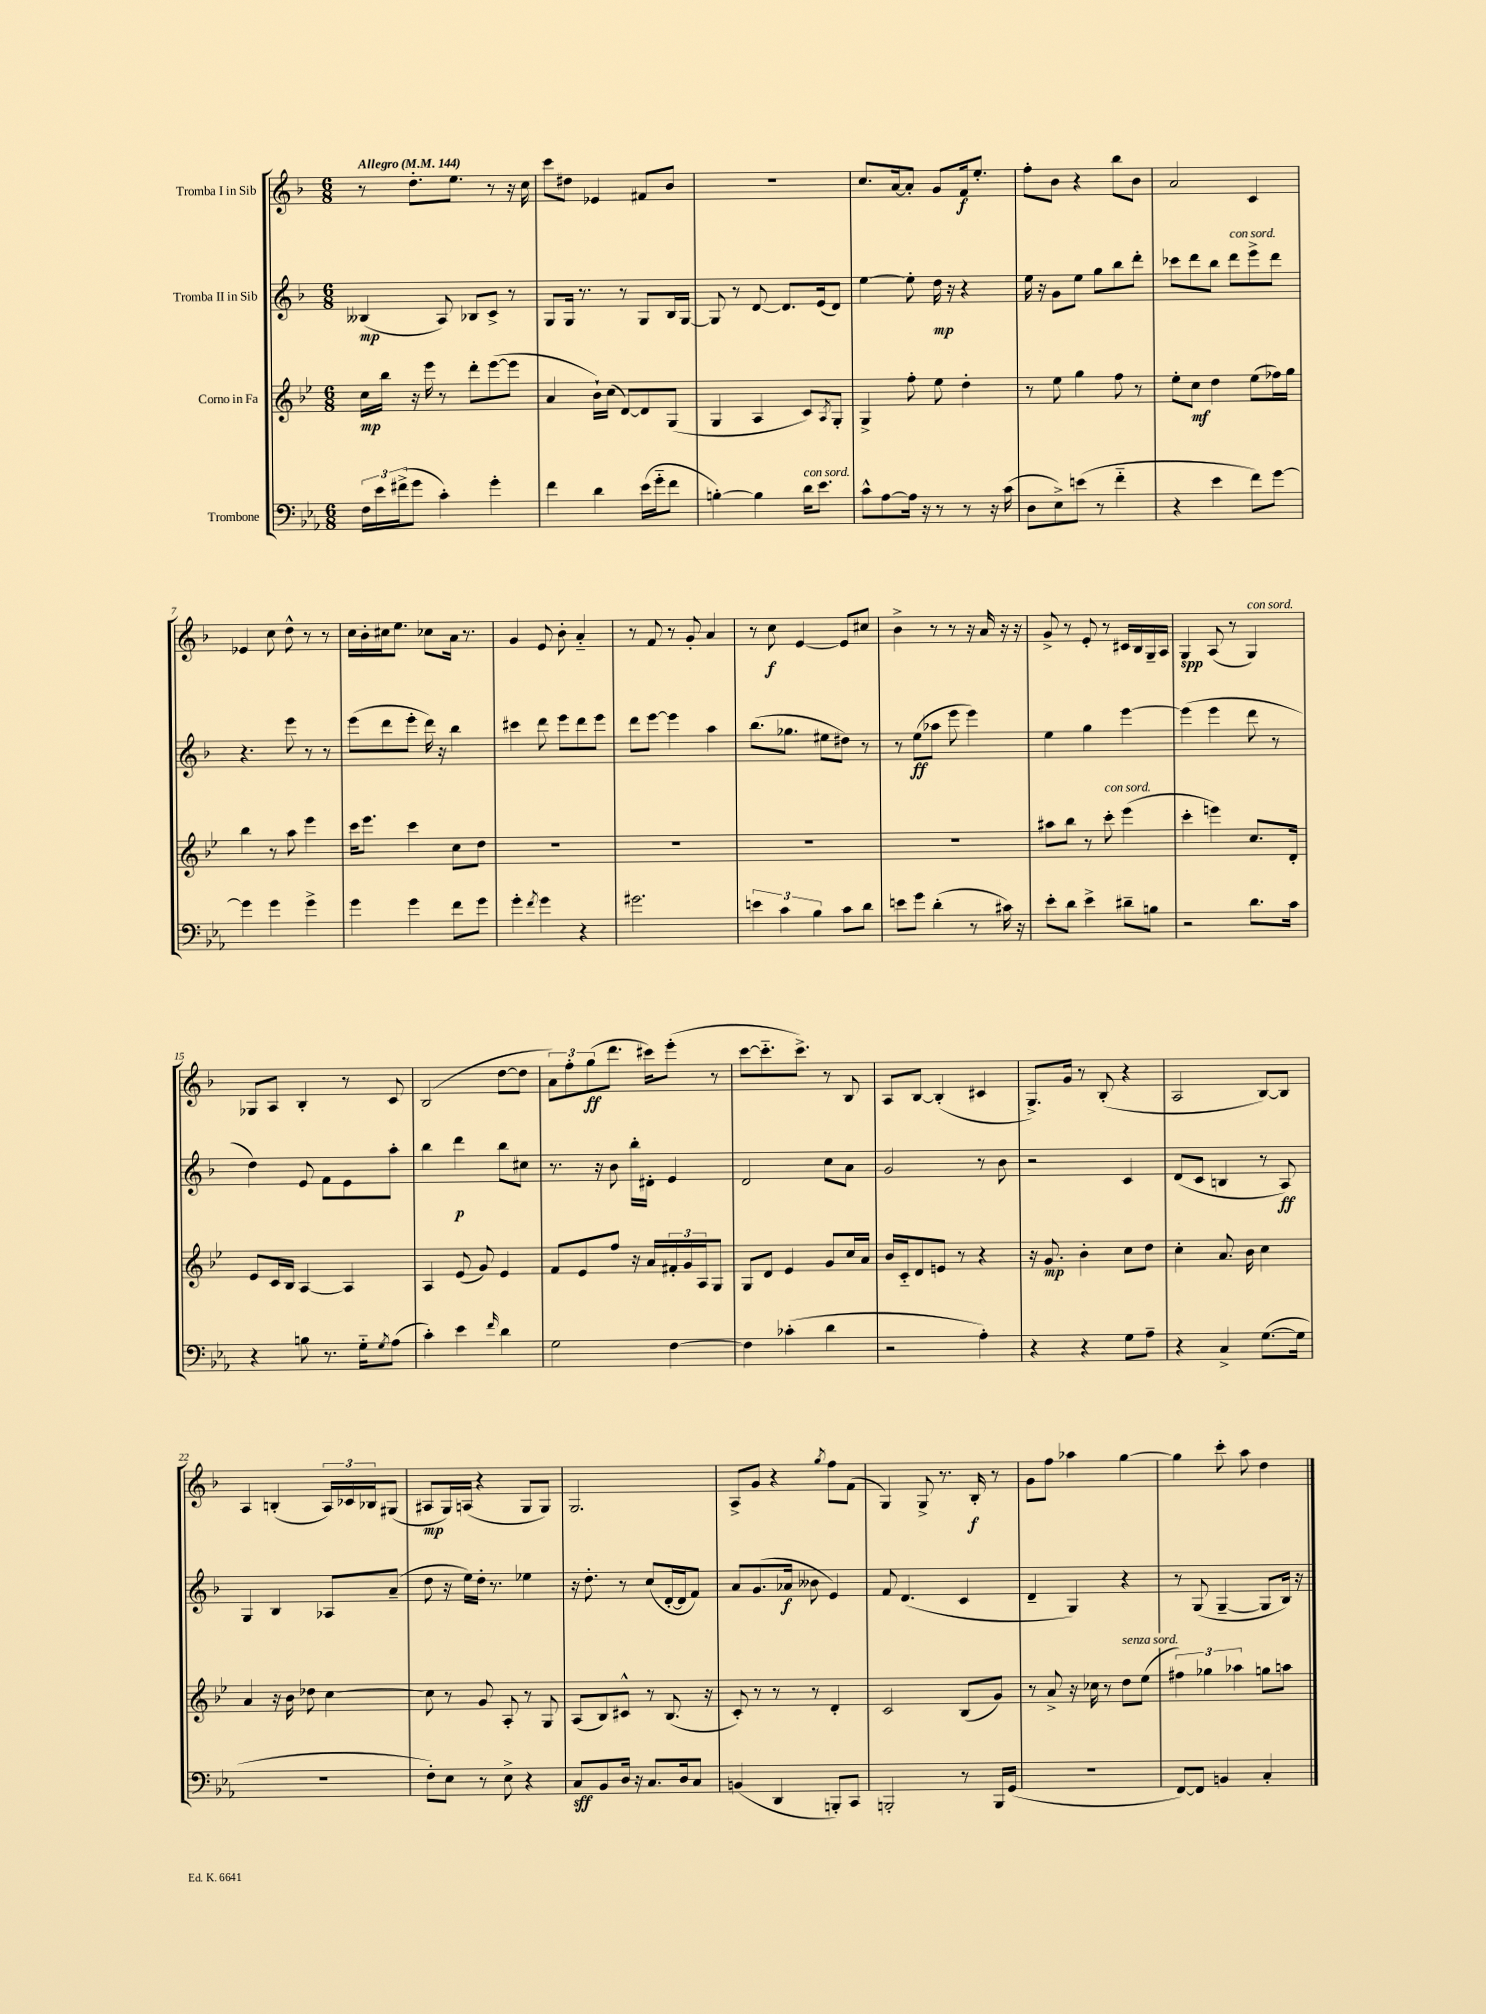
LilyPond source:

<<
\new StaffGroup <<
\new Staff = "s0" \with { instrumentName = "Tromba I in Sib" } {
    \clef treble \key f \major \numericTimeSignature \time 6/8 \tempo "Allegro" 4 = 144
    r8 d''8.-. e''8. r8 r16 c''16 |
    c'''8 dis''8 ees'4 fis'8 bes'8 |
    R2. |
    c''8. a'16~ a'8-. g'8 f'16\f e''8.-. |
    f''8-. bes'8 r4 bes''8 bes'8 |
    a'2 c'4 |
    ees'4 c''8 d''8-^ r8 r8 |
    c''16 bes'16-. cis''16 e''8. ces''8 a'16 r8. |
    g'4 e'8 bes'8-. a'4-_ |
    r8 f'8 r8 g'8-. a'4 |
    r8 c''8\f e'4~ e'8 cis''8 |
    bes'4-> r8 r8 r16 a'16 r16 r16 |
    g'8-> r8 e'8-. r8 cis'16 bes16 g16-- a16 |
    g4\spp a8( r8 g4^\markup { \italic "con sord." }) |
    ges8 a8 bes4-. r8 c'8 |
    bes2( d''8~ d''8 |
    \tuplet 3/2 { a'8) f''8-. g''8\ff( } d'''8. cis'''16) e'''8-.( r8 |
    c'''8~ c'''8.-_ c'''8.->) r8 bes8 |
    a8 bes8~ bes4-.( cis'4 |
    g8.->) g'16 r8 bes8-.( r4 |
    a2 bes8~) bes8 |
    a4 b4-.( \tuplet 3/2 { a16) ces'16 bes16 } gis8( |
    ais8\mp g16) a16( r4 g8 g8) |
    g2. |
    a8-> g'8 r4 \acciaccatura { g''8 } f''8 f'8( |
    g4) g8-> r8. bes16-.\f r8 |
    g'8 f''8 aes''4 g''4~ |
    g''4 c'''8-. a''8 d''4 \bar "|." |
}
\new Staff = "s1" \with { instrumentName = "Tromba II in Sib" } {
    \clef treble \key f \major \numericTimeSignature \time 6/8
    beses4\mp( a8) bes8 c'8-> r8 |
    g8 g16 r8. r8 g8 bes16 g16~ |
    g8 r8 d'8~ d'8. e'16( d'8) |
    e''4~ e''8-. d''16\mp r16 r4 |
    e''16 r16 g'8 e''8 g''8 bes''8 d'''8-. |
    ces'''8 d'''8 bes''8 d'''8^\markup { \italic "con sord." } e'''8-> d'''8 |
    r4. e'''8 r8 r8 |
    e'''8( d'''8 e'''8-. d'''16) r16 bes''4 |
    cis'''4 d'''8 e'''8 d'''8 e'''8 |
    d'''8 e'''8~ e'''4 a''4 |
    bes''8.( ges''8. eis''8 dis''8) r8 |
    r8 e''8\ff( aes''8 e'''8 e'''4) |
    e''4 g''4 e'''4~ |
    e'''4( e'''4 d'''8 r8 |
    d''4) e'8 f'8 e'8 a''8-. |
    bes''4 d'''4\p bes''8 cis''8 |
    r8. r16 bes'8 bes''16-. dis'16-. e'4 |
    d'2 c''8 a'8 |
    g'2 r8 bes'8 |
    r2 c'4 |
    d'8( c'8 b4 r8 a8\ff) |
    g4 bes4 aes8 a'8--( |
    d''8 r16 e''16) d''16-. r8. ees''4 |
    r16 d''8.-. r8 c''8( d'16~-. d'16 f'8) |
    a'8 g'8.( aes'16\f beses'8 e'4) |
    f'8 d'4.( c'4 |
    d'4-- g4) r4 |
    r8 g8( g4~-- g8 bes16) r16 \bar "|." |
}
\new Staff = "s2" \with { instrumentName = "Corno in Fa" } {
    \clef treble \key bes \major \numericTimeSignature \time 6/8
    c''16\mp bes''16 r16 ees'''16 r8 d'''8-. ees'''8~( ees'''8 |
    a'4 bes'16-!) c''16( d'8~) d'8 g8( |
    g4 a4 c'8) \acciaccatura { a8 } g8-. |
    g4-> f''8-. ees''8 d''4-. |
    r8 ees''8 g''4 f''8 r8 |
    ees''8-. c''8\mf d''4 ees''8( fes''16) g''16 |
    bes''4 r8 a''8 ees'''4 |
    c'''16 ees'''8. c'''4 c''8 d''8 |
    R2. |
    R2. |
    R2. |
    R2. |
    ais''8 bes''8 r8 c'''8-.^\markup { \italic "con sord." } ees'''4( |
    c'''4-. e'''4) c''8. d'16-. |
    ees'8 c'16 bes16 a4~ a4 |
    a4 ees'8( g'8) ees'4 |
    f'8 ees'8 f''8 r16 a'16 \tuplet 3/2 { fis'16-. g'16 a16 } g8 |
    g8 d'8 ees'4 g'8 c''16 a'16 |
    bes'16 c'16-_ d'8 e'8 r8 r4 |
    r16 g'8.\mp bes'4-. c''8 d''8 |
    c''4-. a'8. bes'16 c''4 |
    a'4 r16 bes'16 des''8 c''4~ |
    c''8 r8 g'8 a8-. r8 g8 |
    a8( bes8) cis'8-^ r8 bes8.( r16 |
    c'8-.) r8 r8 r8 d'4-. |
    c'2 bes8( g'8) |
    r8 a'8-> r16 ces''16 r8 d''8^\markup { \italic "senza sord." } ees''8( |
    \tuplet 3/2 { fis''4) ges''4 aes''4 } g''8 a''8 \bar "|." |
}
\new Staff = "s3" \with { instrumentName = "Trombone" } {
    \clef bass \key ees \major \numericTimeSignature \time 6/8
    \tuplet 3/2 { f16 ees'16 fis'16->( } g'8 c'4-.) g'4-. |
    f'4 d'4 ees'16( g'16-_ f'8 |
    b4~-.) b4 d'16^\markup { \italic "con sord." } ees'8. |
    c'8-^ aes8~ aes16 r16 r8 r8 r16 c'16( |
    d8 ees8->) e'8( r8 f'4-_ |
    r4 ees'4 f'8) g'8~ |
    g'4 g'4 g'4-> |
    g'4 g'4 f'8 g'8 |
    g'4-. \acciaccatura { f'8 } g'4 r4 |
    gis'2. |
    \tuplet 3/2 { e'4 c'4 bes4 } c'8 d'8 |
    e'8 g'8 d'4-.( r8 cis'16) r16 |
    ees'8-. d'8 ees'4-> dis'8-- b8 |
    r2 d'8. c'16 |
    r4 b8 r8. g16-_ \acciaccatura { g8 } aes8( |
    c'4-.) ees'4 \grace { f'16 } d'4 |
    g2 f4~ |
    f4 ces'4-.( d'4 |
    r2 aes4-.) |
    r4 r4 g8 aes8-- |
    r4 c4-> g8.~( g16 |
    R2. |
    f8-.) ees8 r8 ees8-> r4 |
    c8\sff bes,8 d16 r16 c8. d16 c8 |
    b,4( d,4 b,,8-.) c,8 |
    b,,2-. r8 b,,16 g,16( |
    R2. |
    f,8~) f,8 b,4 c4-. \bar "|." |
}
>>
>>
